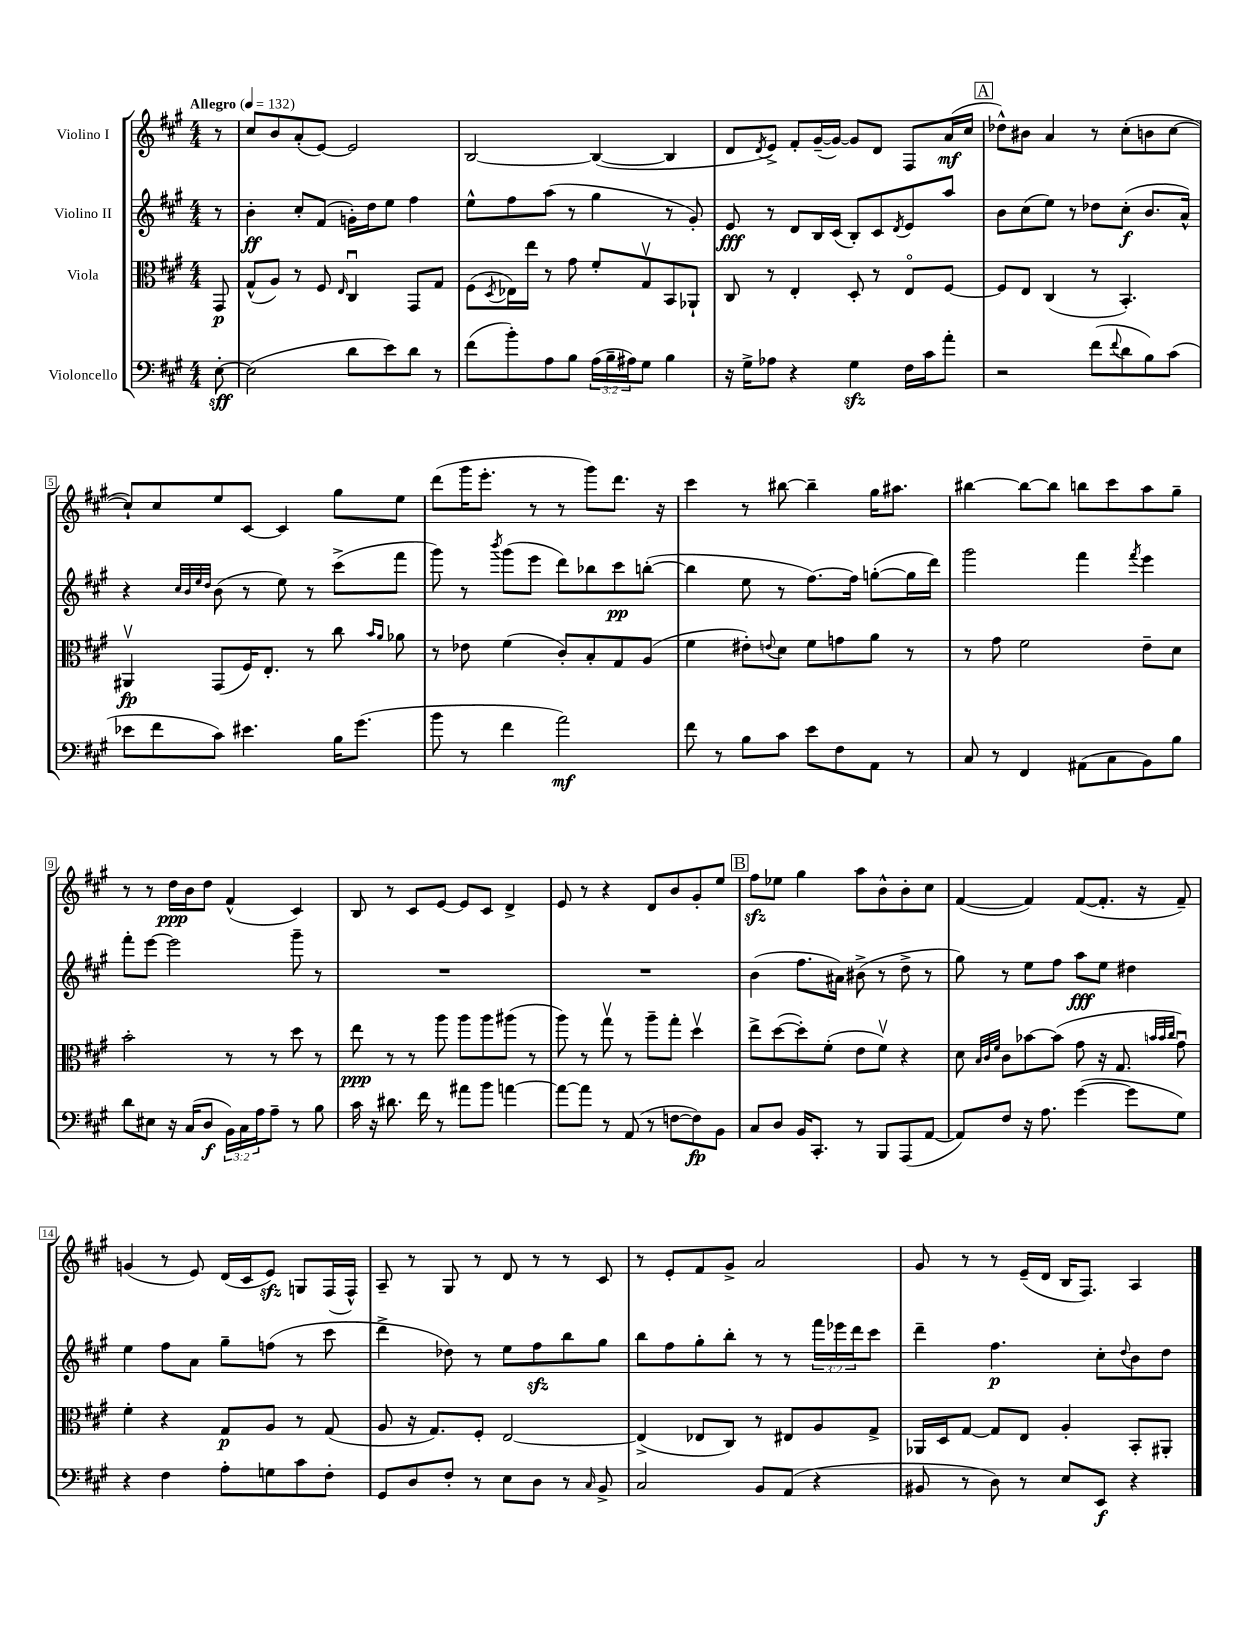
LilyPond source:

<<
\new StaffGroup <<
\new Staff = "s0" \with { instrumentName = "Violino I" } {
    \clef treble \key a \major \numericTimeSignature \time 4/4 \partial 8 \tempo "Allegro" 4 = 132
    r8 |
    cis''8 b'8 a'8-.( e'8~) e'2 |
    b2~ b4~( b4 |
    d'8 \acciaccatura { d'8 } e'8->) fis'8-. gis'16~--( gis'16~) gis'8 d'8 fis8 a'16\mf( cis''16 |
    \mark \markup { \box "A" } des''8-^) bis'8 a'4 r8 cis''8-.( b'8 cis''8~ |
    cis''8-!) cis''8 e''8 cis'8~ cis'4 gis''8 e''8 |
    d'''8( gis'''16 e'''8.-. r8 r8 gis'''8) d'''8. r16 |
    cis'''4 r8 bis''8~ bis''4-- gis''16 ais''8. |
    bis''4~ bis''8~ bis''8 b''8 cis'''8 a''8 gis''8-- |
    r8 r8 d''16\ppp b'16 d''8 fis'4-^( cis'4) |
    b8 r8 cis'8 e'8~ e'8 cis'8 d'4-> |
    e'8 r8 r4 d'8 b'8 gis'8-. e''8 |
    \mark \markup { \box "B" } fis''8\sfz ees''8 gis''4 a''8 b'8-^ b'8-. cis''8 |
    fis'4~( fis'4) fis'8~( fis'8.-. r16 fis'8--) |
    g'4( r8 e'8) d'16( cis'16 e'8\sfz) g8 fis16( fis16-^) |
    a8-- r8 gis8 r8 d'8 r8 r8 cis'8 |
    r8 e'8-. fis'8 gis'8-> a'2 |
    gis'8 r8 r8 e'16--( d'16 b16 fis8.) a4 \bar "|." |
}
\new Staff = "s1" \with { instrumentName = "Violino II" } {
    \clef treble \key a \major \numericTimeSignature \time 4/4 \override Staff.TupletNumber.text = #tuplet-number::calc-fraction-text \partial 8
    r8 |
    b'4-.\ff cis''8-. fis'8( g'16-.) d''16 e''8 fis''4 |
    e''8-^ fis''8 a''8( r8 gis''4 r8 gis'8-.) |
    e'8\fff r8 d'8 b16 cis'16( b8-.) cis'8 \acciaccatura { d'8 } e'8 a''8 |
    \mark \markup { \box "A" } b'8 cis''8( e''8) r8 des''8 cis''8-.\f( b'8. a'16-^) |
    r4 \grace { cis''32 b'32 e''32 d''32 } b'8( r8 e''8) r8 cis'''8->( fis'''8 |
    gis'''8) r8 \acciaccatura { b'''8 } gis'''8( e'''8 d'''8) bes''8 cis'''8\pp b''8~-.( |
    b''4 e''8 r8 fis''8.~) fis''16 g''8~-.( g''16 d'''16) |
    gis'''2 fis'''4 \acciaccatura { fis'''8 } e'''4 |
    fis'''8-. e'''8~ e'''2 gis'''8-- r8 |
    R1 |
    R1 |
    \mark \markup { \box "B" } b'4( fis''8. ais'16) bis'8->( r8 d''8-> r8 |
    gis''8) r8 e''8 fis''8 a''8\fff e''8 dis''4 |
    e''4 fis''8 a'8 gis''8-- f''8( r8 cis'''8 |
    d'''4-> des''8) r8 e''8 fis''8\sfz b''8 gis''8 |
    b''8 fis''8 gis''8-. b''8-. r8 r8 \tuplet 3/2 { fis'''16 ees'''16 d'''16 } cis'''8 |
    d'''4-- fis''4.\p cis''8-. \appoggiatura { d''8 } b'8 d''8 \bar "|." |
}
\new Staff = "s2" \with { instrumentName = "Viola" } {
    \clef alto \key a \major \numericTimeSignature \time 4/4 \partial 8
    gis,8\p |
    gis8-^( a8) r8 fis8 \grace { e16 } cis4\downbow gis,8 gis8 |
    fis8( \acciaccatura { d8 } ees16) e''16 r8 gis'8 fis'8-. gis8\upbow b,8 aes,8-! |
    cis8 r8 e4-. d8-. r8 e8\flageolet fis8~ |
    \mark \markup { \box "A" } fis8 e8 cis4( r8 b,4.-.) |
    ais,4\upbow\fp gis,8( fis16) e8.-. r8 cis''8 \grace { b'16 a'16 } aes'8 |
    r8 ees'8 fis'4( cis'8-.) b8-. gis8 a8( |
    fis'4 eis'8-.) \appoggiatura { e'8 } d'8 fis'8 g'8 a'8 r8 |
    r8 gis'8 fis'2 e'8-- d'8 |
    b'2-. r8 r8 d''8 r8 |
    e''8\ppp r8 r8 a''8 a''8 a''8 ais''8( r8 |
    a''8) r8 gis''8\upbow r8 a''8-- gis''8-. d''4\upbow |
    \mark \markup { \box "B" } e''8-> d''8~( d''8-.) fis'8-.( e'8 fis'8\upbow) r4 |
    d'8 \grace { b32 cis'32 fis'32 } cis'8 bes'8~ bes'8( gis'8 r16 gis8. \grace { b'32 b'32 cis''32 } gis'8\downbow) |
    fis'4-. r4 gis8\p a8 r8 gis8( |
    a8 r16 gis8.) fis8-. e2~ |
    e4->( ees8 cis8) r8 eis8 a8 gis8-> |
    aes,16 d16 gis8~ gis8 e8 a4-. b,8-. ais,8-. \bar "|." |
}
\new Staff = "s3" \with { instrumentName = "Violoncello" } {
    \clef bass \key a \major \numericTimeSignature \time 4/4 \override Staff.TupletNumber.text = #tuplet-number::calc-fraction-text \partial 8
    e8~-.\sff |
    e2( d'8 e'8) d'8 r8 |
    fis'8( b'8-.) a8 b8 \tuplet 3/2 { a16( b16-- ais16) } gis8 b4 |
    r16 gis16-> aes8 r4 gis4\sfz fis16 cis'16 a'8-. |
    \mark \markup { \box "A" } r2 fis'8( \appoggiatura { fis'8 } d'8 b8) cis'8( |
    ees'8 fis'8 cis'8) eis'4. b16 gis'8.( |
    b'8 r8 fis'4 a'2\mf) |
    fis'8 r8 b8 cis'8 e'8 fis8 a,8 r8 |
    cis8 r8 fis,4 ais,8( cis8 b,8) b8 |
    d'8 eis8 r16 cis16( d8\f \tuplet 3/2 { b,16) cis16 a16 } a8-- r8 b8 |
    cis'16 r16 dis'8. fis'16 r8 ais'8 b'8 a'4~ |
    a'8~ a'8 r8 a,8( r8 f8~ f8\fp) b,8 |
    \mark \markup { \box "B" } cis8 d8 b,16 cis,8.-. r8 b,,8 a,,8( a,8~ |
    a,8) fis8 r16 a8. gis'4~( gis'8 gis8) |
    r4 fis4 a8-. g8 cis'8 fis8-. |
    gis,8 d8 fis8-. r8 e8 d8 r8 \grace { cis16 } b,8-> |
    cis2 b,8 a,8( r4 |
    bis,8 r8 d8) r8 e8 e,8\f r4 \bar "|." |
}
>>
>>
\layout { \context { \Score \override BarNumber.stencil = #(make-stencil-boxer 0.1 0.3 ly:text-interface::print) } }
